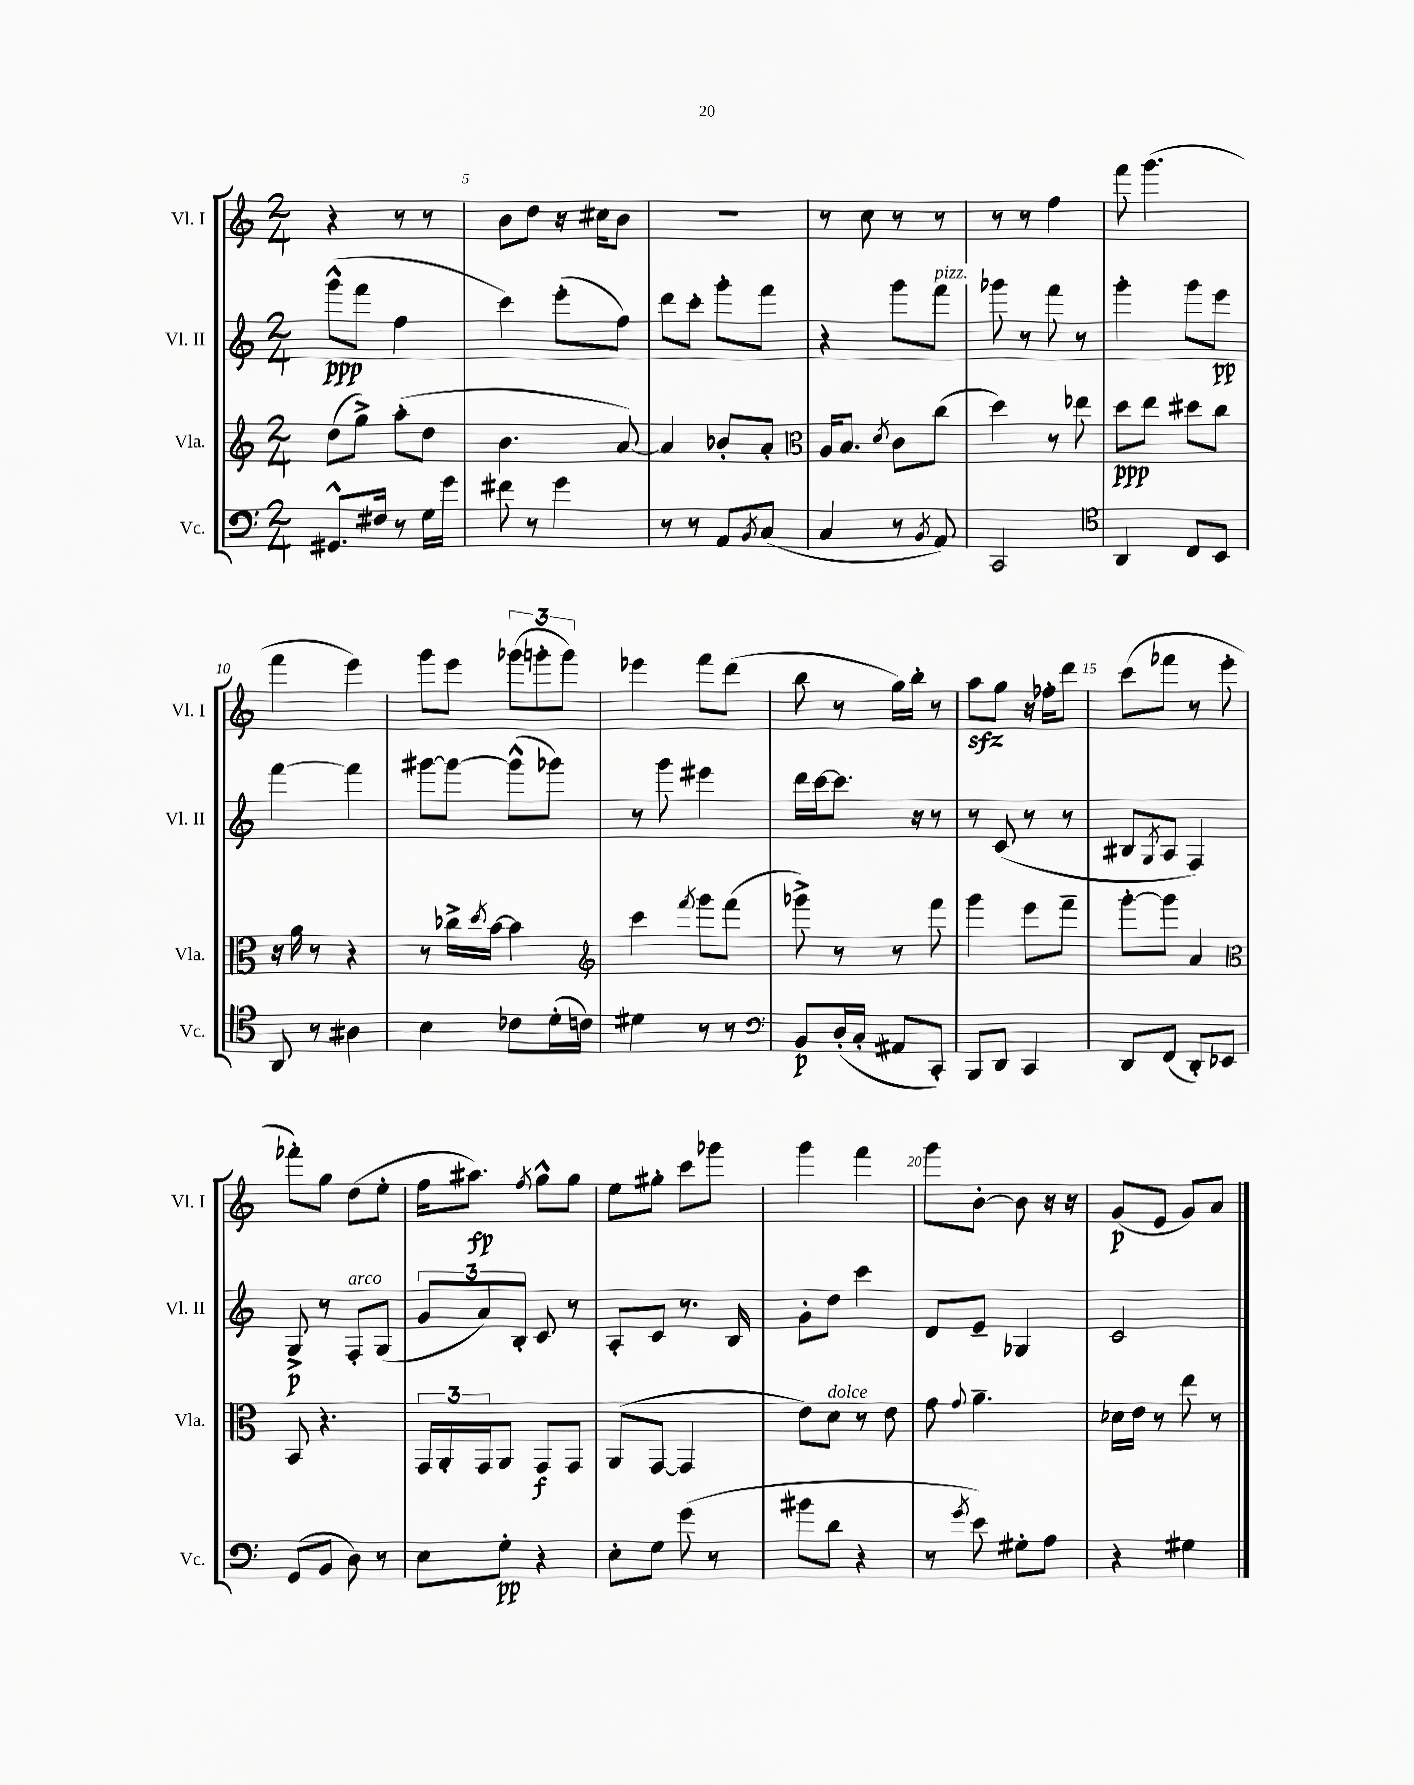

**kern	**kern	**kern	**kern
*staff4	*staff3	*staff2	*staff1
*clefF4	*clefG2	*clefG2	*clefG2
*k[]	*k[]	*k[]	*k[]
*M2/4	*M2/4	*M2/4	*M2/4
8.GG#^^/L	(8dd\L	(8ggg^^\L	4r
.	8gg^\J)	8fff\J	.
16F#/Jk	.	.	.
8r	(8aa'\L	4ff\	8r
16G\LL	8dd\J	.	8r
16g\JJ	.	.	.
=	=	=	=
8f#\	4.b\	4ccc\)	8b\L
8r	.	.	8dd\J
4g\	.	(8eee'\L	16r
.	.	.	16cc#\LK
.	[8a/)	8ff\J)	8b\J
=	=	=	=
8r	4a/]	8ddd\L	2r
8r	.	8ccc'\J	.
8AA/L	8b-'/L	8ggg'\L	.
8qBB/	.	.	.
(8C/J	8a'/J	8fff\J	.
=	=	=	=
*	*clefC3	*	*
4C/	16A/LK	4r	8r
.	8.B/J	.	.
.	.	.	8cc\
.	8qd/	.	.
8r	8c\L	8ggg\L	8r
8qBB/	.	.	.
8AA/)	(8cc\J	8fff\J	8r
=	=	=	=
2CC/	4dd\)	8ggg-\	8r
.	.	8r	8r
.	8r	8fff\	4ff\
.	8ee-\	8r	.
=	=	=	=
*clefC4	*	*	*
4AA/	8dd\L	4ggg'\	8fff\
.	8ee\J	.	(4.ggg\
8C/L	8dd#\L	8ggg\L	.
8BB/J	8cc\J	8eee\J	.
=	=	=	=
8AA/	16r	[4fff\	4fff\
.	16a\	.	.
8r	8r	.	.
4A#\	4r	4fff\]	4eee\)
=	=	=	=
4B\	8r	[8ggg#\L	8ggg\L
.	16cc-^\LL	8ggg#\_J	8eee\J
.	8qdd/	.	.
.	[16b\JJ	.	.
8c-\L	4b\]	(8ggg#^^\]L	(12ggg-\L
.	.	.	12ggg'\
(16d'\L	.	8ggg-\J)	.
.	.	.	12ggg\J)
16c\JJ)	.	.	.
=	=	=	=
*	*clefG2	*	*
4d#\	4ccc\	8r	4eee-\
.	.	8ggg\	.
.	8qfff/	.	.
8r	8ggg\L	4eee#\	8fff\L
8r	(8fff\J	.	(8ddd\J
=	=	=	=
*clefF4	*	*	*
8BB/L	8ggg-^\)	16ddd\LL	8bb\
.	.	[16ccc\J	.
(16D'/L	8r	8.ccc\]J	8r
16C'/JJ	.	.	.
8AA#/L	8r	.	16gg\LL)
.	.	16r	16bb'\JJ
8CC'/J)	8fff\	8r	8r
=	=	=	=
8BBB/L	4ggg\	8r	8aa\L
8DD/J	.	(8c/	8gg\J
4CC/	8eee\L	8r	16r
.	.	.	16ff-'\LK
.	8fff~\J	8r	8ddd\J
=	=	=	=
8DD/L	[8ggg'\L	8B#/L	(8ccc\L
.	.	8qG/	.
(8FF/J	8ggg\]J	8A/J	8fff-\J
8DD'/L)	4a/	4F/)	8r
8EE-/J	.	.	8eee'\
=	=	=	=
*	*clefC3	*	*
(8GG/L	8BB/	8G^/	8fff-'\L)
8BB/J	4.r	8r	8gg\J
8D\)	.	8F'/L	(8dd\L
8r	.	(8G/J	8ee'\J
=	=	=	=
8E\L	24GG/LL	12g/L	16ff\LK
.	24AA'/	.	.
.	.	.	8.aa#\J)
.	24GG/J	12a/)	.
8G'\J	8AA/J	.	.
.	.	12B'/J	.
.	.	.	8qff/
4r	8GG/L	8c/	8gg^^\L
.	8GG/J	8r	8gg\J
=	=	=	=
8E'\L	(8AA/L	8A'/L	8ee\L
8G\J	[8GG/J	8c/J	8gg#'\J
(8g\	4GG/]	8.r	8ccc\L
8r	.	.	8ggg-\J
.	.	16B/	.
=	=	=	=
8b#\L	8e\L)	8g'\L	4ggg\
8d\J	8d\J	8dd\J	.
4r	8r	4ccc\	4fff\
.	8e\	.	.
=	=	=	=
8r	8g\	8d/L	8ggg\L
8qg/	8qqg/	.	.
8e\)	4.a~\	8e~/J	[8b'\J
8G#'\L	.	4G-/	8b\]
8A\J	.	.	16r
.	.	.	16r
=	=	=	=
4r	16d-\LL	2c/	(8g/L
.	16e\JJ	.	.
.	8r	.	8e/J
4G#\	8ee\	.	8g/L)
.	8r	.	8a/J
==	==	==	==
*-	*-	*-	*-
